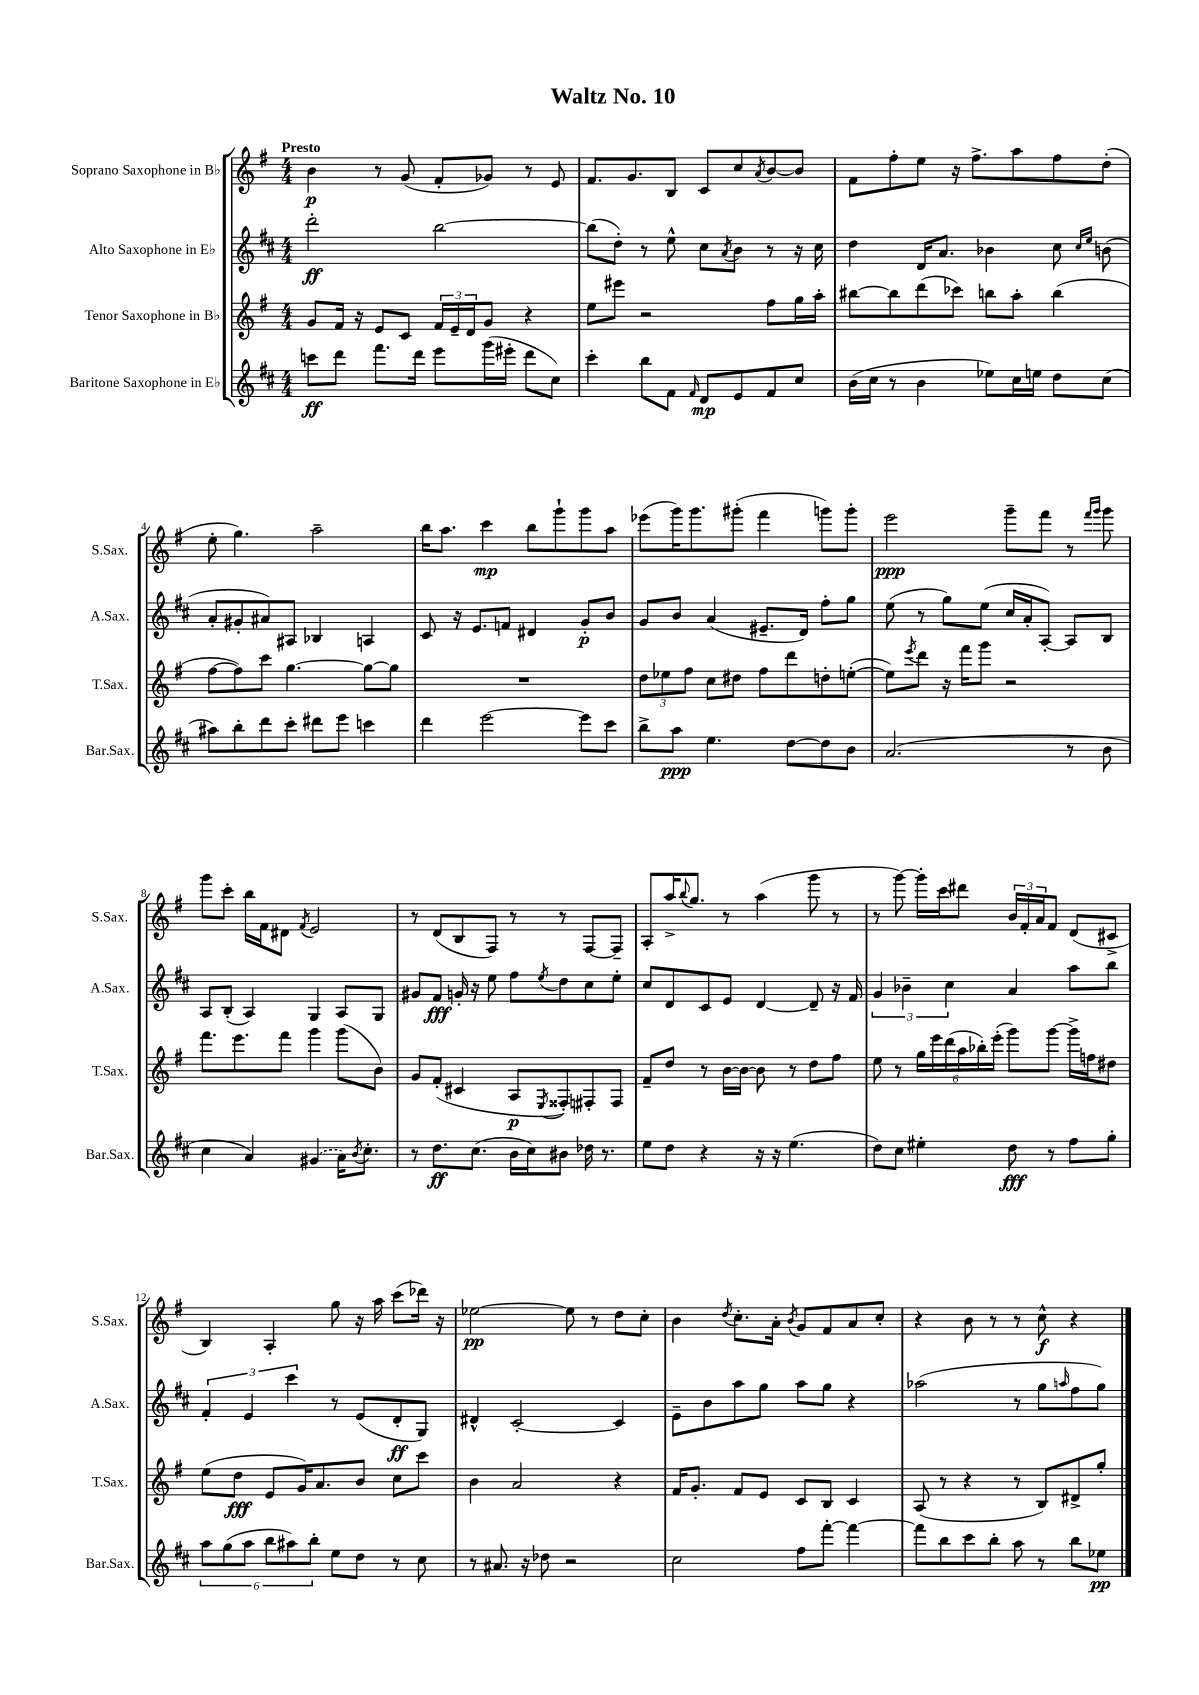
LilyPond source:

\header { title = "Waltz No. 10" }
<<
\new StaffGroup <<
\new Staff = "s0" \with { instrumentName = "Soprano Saxophone in Bb" shortInstrumentName = "S.Sax." } {
    \clef treble \key g \major \numericTimeSignature \time 4/4 \tempo "Presto"
    b'4\p r8 g'8( fis'8-. ges'8) r8 e'8 |
    fis'8. g'8. b8 c'8 c''8 \acciaccatura { a'8 } b'8~ b'8 |
    fis'8 fis''8-. e''8 r16 fis''8.-> a''8 fis''8 d''8-.( |
    e''8-. g''4.) a''2-- |
    b''16 a''8. c'''4\mp b''8 g'''8-! g'''8 a''8 |
    ees'''8( g'''16) g'''8. gis'''8-.( fis'''4 g'''8) g'''8-. |
    e'''2\ppp g'''8-- fis'''8 r8 \grace { fis'''16 g'''16 } g'''8 |
    g'''8 c'''8-. b''16 fis'16 dis'8 \acciaccatura { fis'8 } e'2 |
    r8 d'8( b8 fis8) r8 r8 fis8~ fis8-- |
    a8-. a''16-> \appoggiatura { b''8 } g''8. r8 a''4( g'''8 r8 |
    r8 g'''8~) g'''16-. c'''16 dis'''8 \tuplet 3/2 { b'16 fis'16-. a'16 } fis'8 d'8( cis'8-> |
    b4) a4-. g''8 r16 a''16 c'''8( des'''16) r16 |
    ees''2~\pp ees''8 r8 d''8 c''8-. |
    b'4 \acciaccatura { d''8 } c''8.-. a'16-. \acciaccatura { b'8 } g'8 fis'8 a'8 c''8-. |
    r4 b'8 r8 r8 c''8-^\f r4 \bar "|." |
}
\new Staff = "s1" \with { instrumentName = "Alto Saxophone in Eb" shortInstrumentName = "A.Sax." } {
    \clef treble \key d \major \numericTimeSignature \time 4/4
    d'''2-.\ff b''2~ |
    b''8( d''8-.) r8 e''8-^ cis''8 \acciaccatura { a'8 } b'8 r8 r16 cis''16 |
    d''4 d'16 a'8. bes'4 cis''8 \grace { cis''16 e''16 } b'8( |
    a'8-. gis'8-. ais'8) ais8 bes4 a4 |
    cis'8 r16 e'8. f'8 dis'4 g'8-.\p b'8 |
    g'8 b'8 a'4( eis'8.-- d'16) fis''8-. g''8 |
    e''8( r8 g''8) e''8( cis''16 a'16-. a8~-.) a8 b8 |
    a8 b8-.( a4) g4 a8 g8 |
    gis'8 fis'8\fff g'16-. r16 e''8 fis''8 \acciaccatura { e''8 } d''8 cis''8 e''8-. |
    cis''8 d'8 cis'8 e'8 d'4~ d'8-- r16 fis'16 |
    \tuplet 3/2 { g'4 bes'4-- cis''4 } a'4 a''8 b''8 |
    \tuplet 3/2 { fis'4-. e'4 cis'''4 } r8 e'8( d'8-.\ff g8) |
    dis'4-^ cis'2~-. cis'4 |
    e'8-- b'8 a''8 g''8 a''8 g''8 r4 |
    aes''2( r8 g''8 \grace { a''16 } fis''8 g''8) \bar "|." |
}
\new Staff = "s2" \with { instrumentName = "Tenor Saxophone in Bb" shortInstrumentName = "T.Sax." } {
    \clef treble \key g \major \numericTimeSignature \time 4/4
    g'8 fis'16 r16 e'8 c'8 \tuplet 3/2 { fis'16 e'16-- d'16 } g'8 r4 |
    e''8 eis'''8 r2 fis''8 g''16 a''16-. |
    bis''8~ bis''8 d'''8( ces'''8) b''8 a''8-. b''4( |
    fis''8~ fis''8) c'''8 g''4.~ g''8~ g''8 |
    R1 |
    \tuplet 3/2 { d''8 ees''8 fis''8 } c''8 dis''8 fis''8 d'''8 d''8-. e''8~-.( |
    e''8) \acciaccatura { e'''8 } d'''8 r16 fis'''16 g'''8 r2 |
    fis'''8. e'''8. fis'''8 g'''4 g'''8( b'8) |
    g'8 fis'8-.( cis'4 a8\p \acciaccatura { e8 } fisis8-.) fis8-. fis8 |
    fis'8-- d''8 r8 b'16~ b'16~ b'8 r8 d''8 fis''8 |
    e''8 r8 \tuplet 6/4 { g''16 e'''16 d'''16( a''16 bes''16-.) e'''16-.( } g'''8) g'''8~ g'''16-> f''16 dis''8 |
    e''8( d''8\fff e'8 g'16) a'8. b'8 c''8 c'''8 |
    b'4 a'2 r4 |
    fis'16 g'8.-. fis'8 e'8 c'8 b8 c'4 |
    a8( r8 r4 r8 b8) dis'8-> g''8-. \bar "|." |
}
\new Staff = "s3" \with { instrumentName = "Baritone Saxophone in Eb" shortInstrumentName = "Bar.Sax." } {
    \clef treble \key d \major \numericTimeSignature \time 4/4
    c'''8\ff d'''8 fis'''8. d'''16 e'''8 g'''16( eis'''16-. d'''8 cis''8) |
    cis'''4-. b''8 fis'8 \grace { fis'16 } d'8\mp e'8 fis'8 cis''8 |
    b'16( cis''16 r8 b'4 ees''8) cis''16 e''16 d''8 cis''8( |
    ais''8) b''8-. d'''8 cis'''8-. dis'''8 e'''8 c'''4 |
    d'''4 e'''2~ e'''8 cis'''8 |
    b''8-> a''8\ppp e''4. d''8~ d''8 b'8 |
    a'2.( r8 b'8 |
    cis''4 a'4) \once \slurDashed gis'4( a'16) \acciaccatura { b'8 } cis''8.-. |
    r8 d''8.\ff cis''8.( b'16 cis''16) bis'8 des''16 r8. |
    e''8 d''8 r4 r16 r16 e''4.( |
    d''8) cis''8 eis''4-. d''8\fff r8 fis''8 g''8-. |
    \tuplet 6/4 { a''8 g''8( a''8 b''8 ais''8) b''8-. } e''8 d''8 r8 cis''8 |
    r8 ais'8. r16 des''8 r2 |
    cis''2 fis''8 fis'''8~-. fis'''4~ |
    fis'''8 b''8 cis'''8 b''8-. a''8 r8 b''8 ees''8\pp \bar "|." |
}
>>
>>
